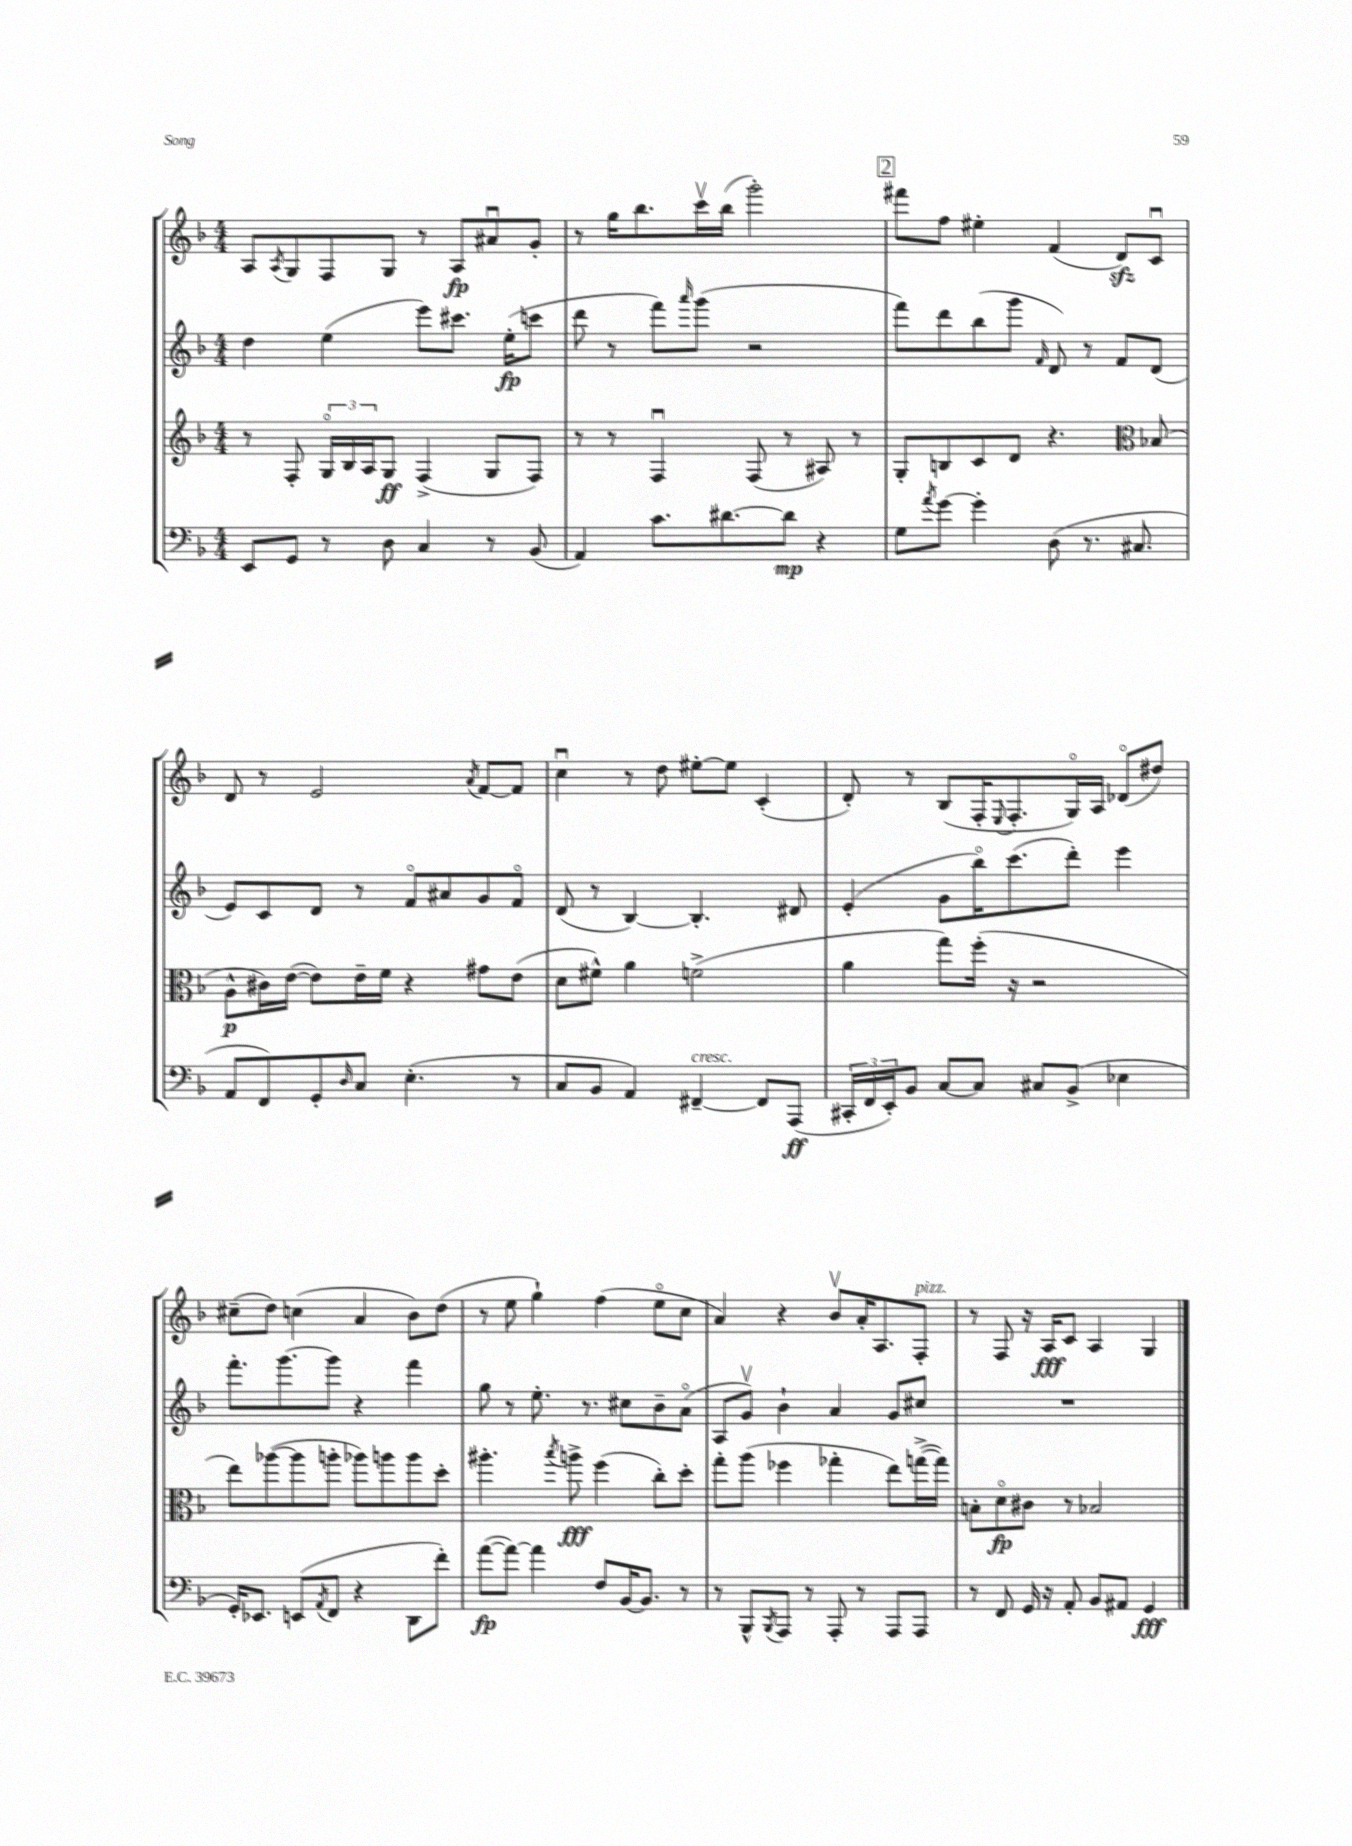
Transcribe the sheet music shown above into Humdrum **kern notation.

**kern	**dynam	**kern	**dynam	**kern	**dynam	**kern	**dynam
*part4	*part4	*part3	*part3	*part2	*part2	*part1	*part1
*staff4	*staff4	*staff3	*staff3	*staff2	*staff2	*staff1	*staff1
*clefF4	*	*clefG2	*	*clefG2	*	*clefG2	*
*k[b-]	*	*k[b-]	*	*k[b-]	*	*k[b-]	*
*M4/4	*	*M4/4	*	*M4/4	*	*M4/4	*
=10	=10	=10	=10	=10	=10	=10	=10
8EE/L	.	8r	.	4dd\	.	8A/L	.
.	.	.	.	.	.	8qA/	.
8GG/J	.	8F'/	.	.	.	8G/	.
8r	.	24G/LL	.	(4ee\	.	8F/	.
.	.	24B-/	.	.	.	.	.
.	.	24A/J	.	.	.	.	.
8D\	.	8G/J	ff	.	.	8G/J	.
4C/	.	(4F^/	.	8eee\L)	.	8r	.
.	.	.	.	8.ccc#X\J	.	8A/L	fp
8r	.	8G/L	.	.	.	8a#Xu/	.
.	.	.	.	(16ee'\KL	fp	.	.
(8BB-/	.	8F/J)	.	8cccn\J	.	8g'/J	.
=11	=11	=11	=11	=11	=11	=11	=11
4AA/)	.	8r	.	8ddd\	.	8r	.
.	.	8r	.	8r	.	16gg\KL	.
.	.	.	.	.	.	8.bb-\	.
8.c\L	.	4Fu/	.	8fff\L)	.	.	.
.	.	.	.	16qqaaa/	.	.	.
.	.	.	.	(8ggg\J	.	16cccv\L	.
[8.d#X\	.	.	.	.	.	(16bb-\JJ	.
.	.	(8F/	.	2r	.	2ggg'\)	.
8d#\J]	mp	8r	.	.	.	.	.
4r	.	8A#X/)	.	.	.	.	.
.	.	8r	.	.	.	.	.
!!LO:REH:place=s1:t=2
=12	=12	=12	=12	=12	=12	=12	=12
8G\L	.	8G'/L	.	8fff\L)	.	8fff#X\L	.
8qa/	.	.	.	.	.	.	.
[8g\J	.	8Bn/	.	8ddd\	.	8ff\J	.
4g'\]	.	8c/	.	(8bb-\	.	4ee#X'\	.
.	.	8d/J	.	8ggg\J	.	.	.
.	.	.	.	16qqf/	.	.	.
(8D\	.	4.r	.	8d/)	.	(4f/	.
8.r	.	.	.	8r	.	.	.
.	.	.	.	8f/L	.	8dzz/L)	.
8.C#X/	.	.	.	.	.	.	.
*	*	*clefC3	*	*	*	*	*
.	.	(8B-X/	.	(8d/J	.	8cu/J	.
!!LO:LB:g=z
=13	=13	=13	=13	=13	=13	=13	=13
8AA/L	.	8A^^\L	p	8e/L)	.	8d/	.
8FF/)	.	16c#X\L)	.	8c/	.	8r	.
.	.	([16e\JJ	.	.	.	.	.
8GG'/	.	8e\L])	.	8d/J	.	2e/	.
16qqD/	.	.	.	.	.	.	.
8C/J	.	16e~\L	.	8r	.	.	.
.	.	16f\JJ	.	.	.	.	.
(4.E'\	.	4r	.	8f/L	.	.	.
.	.	.	.	8a#X/	.	.	.
.	.	.	.	.	.	8qa/	.
.	.	8g#X\L	.	8g/	.	[8f/L	.
8r	.	(8e\J	.	8f/J	.	8f/J]	.
=14	=14	=14	=14	=14	=14	=14	=14
8C/L	.	8d\L	.	(8d/	.	4ccu\	.
8BB-/J	.	8f#X^^\J)	.	8r	.	.	.
4AA/)	.	4a\	.	[4B-/)	.	8r	.
.	.	.	.	.	.	8dd\	.
!LO:TX:a:i:t=cresc.	!	!	!	!	!	!	!
[4FF#X~/	.	(2fn^\	.	4.B-'/]	.	[8ee#X'\L	.
.	.	.	.	.	.	8ee#\J]	.
8FF#/L]	.	.	.	.	.	(4c'/	.
(8AAA/J	ff	.	.	8d#X/	.	.	.
=15	=15	=15	=15	=15	=15	=15	=15
24CC#X'/LL	.	4a\	.	(4e'/	.	8d'/)	.
24FF/	.	.	.	.	.	.	.
24EE'/J)	.	.	.	.	.	.	.
8BB-/J	.	.	.	.	.	8r	.
[8C/L	.	8gg\L)	.	8g\L	.	(8B-/L	.
8C/J]	.	(16ff'\Jk	.	16bb-\K)	.	16F'/K	.
.	.	.	.	.	.	8qqE/	.
.	.	16r	.	(8.ccc\	.	8.F'/	.
8C#X/L	.	2r	.	.	.	.	.
(8BB-^/J	.	.	.	8ddd'\J)	.	16G/L)	.
.	.	.	.	.	.	16A/JJ	.
4E-X\	.	.	.	4eee\	.	(8d-X/L	.
.	.	.	.	.	.	8dd#X/J)	.
!!LO:LB:g=z
=16	=16	=16	=16	=16	=16	=16	=16
16GG'/KL)	.	8ee\L)	.	8.fff'\L	.	(8cc#X~\L	.
8.EE-X/J	.	.	.	.	.	.	.
.	.	([8aa-X\	.	.	.	8dd\J)	.
.	.	.	.	[8.ggg\	.	.	.
(8EEn/L	.	8aa-\]	.	.	.	(4ccn\	.
8qAA/	.	.	.	.	.	.	.
8FF/J	.	8aan'\J	.	8ggg\J]	.	.	.
4r	.	8aa-X\L)	.	4r	.	4a/	.
.	.	8aan\	.	.	.	.	.
8DD\L	.	8aa\	.	4fff\	.	8b-\L)	.
8f'\J)	.	8dd'\J	.	.	.	(8dd\J	.
=17	=17	=17	=17	=17	=17	=17	=17
([8a\L	fp	4.aa#X'\	.	8gg\	.	8r	.
8a\J_)	.	.	.	8r	.	8ee\	.
4a\]	.	.	.	8.ee'\	.	4gg`\)	.
.	.	8qbb-/	.	.	.	.	.
.	.	8aan^\	fff	.	.	.	.
.	.	.	.	8.r	.	.	.
8F/L	.	(4ff\	.	.	.	(4ff\	.
[16BB-/K	.	.	.	8cc#X\L	.	.	.
8.BB-/J]	.	.	.	.	.	.	.
.	.	8cc'\L)	.	8b-~\	.	8ee\L	.
8r	.	8dd'\J	.	(8a\J	.	8cc\J	.
=18	=18	=18	=18	=18	=18	=18	=18
8r	.	8gg'\L	.	8A/L	.	4a/)	.
8BBB-^^/L	.	(8aa\J	.	8gv/J)	.	.	.
8qBBB-/	.	.	.	.	.	.	.
8AAA/J	.	4ff-X\	.	4b-`\	.	4r	.
8r	.	.	.	.	.	.	.
8AAA'/	.	4gg-X'\	.	4a/	.	8b-v/L	.
8r	.	.	.	.	.	16a'/K	.
.	.	.	.	.	.	8.A/	.
8AAA/L	.	8ee\L)	.	8g/L	.	.	.
!	!	!	!	!	!	!LO:TX:a:i:t=pizz.	!
8AAA/J	.	([16ggn^\L	.	8cc#X/J	.	8F'/J	.
.	.	16gg\JJ])	.	.	.	.	.
=19	=19	=19	=19	=19	=19	=19	=19
8r	.	8Bn'\L	.	1r	.	8r	.
8FF/	.	8d\	fp	.	.	8F/	.
16GG/	.	8c#X\J	.	.	.	16r	.
16r	.	.	.	.	.	16A/KL	fff
8AA'/	.	8r	.	.	.	8c/J	.
8BB-/L	.	2B-X/	.	.	.	4A/	.
8AA#X/J	.	.	.	.	.	.	.
4GG/	fff	.	.	.	.	4G/	.
==	==	==	==	==	==	==	==
*-	*-	*-	*-	*-	*-	*-	*-
